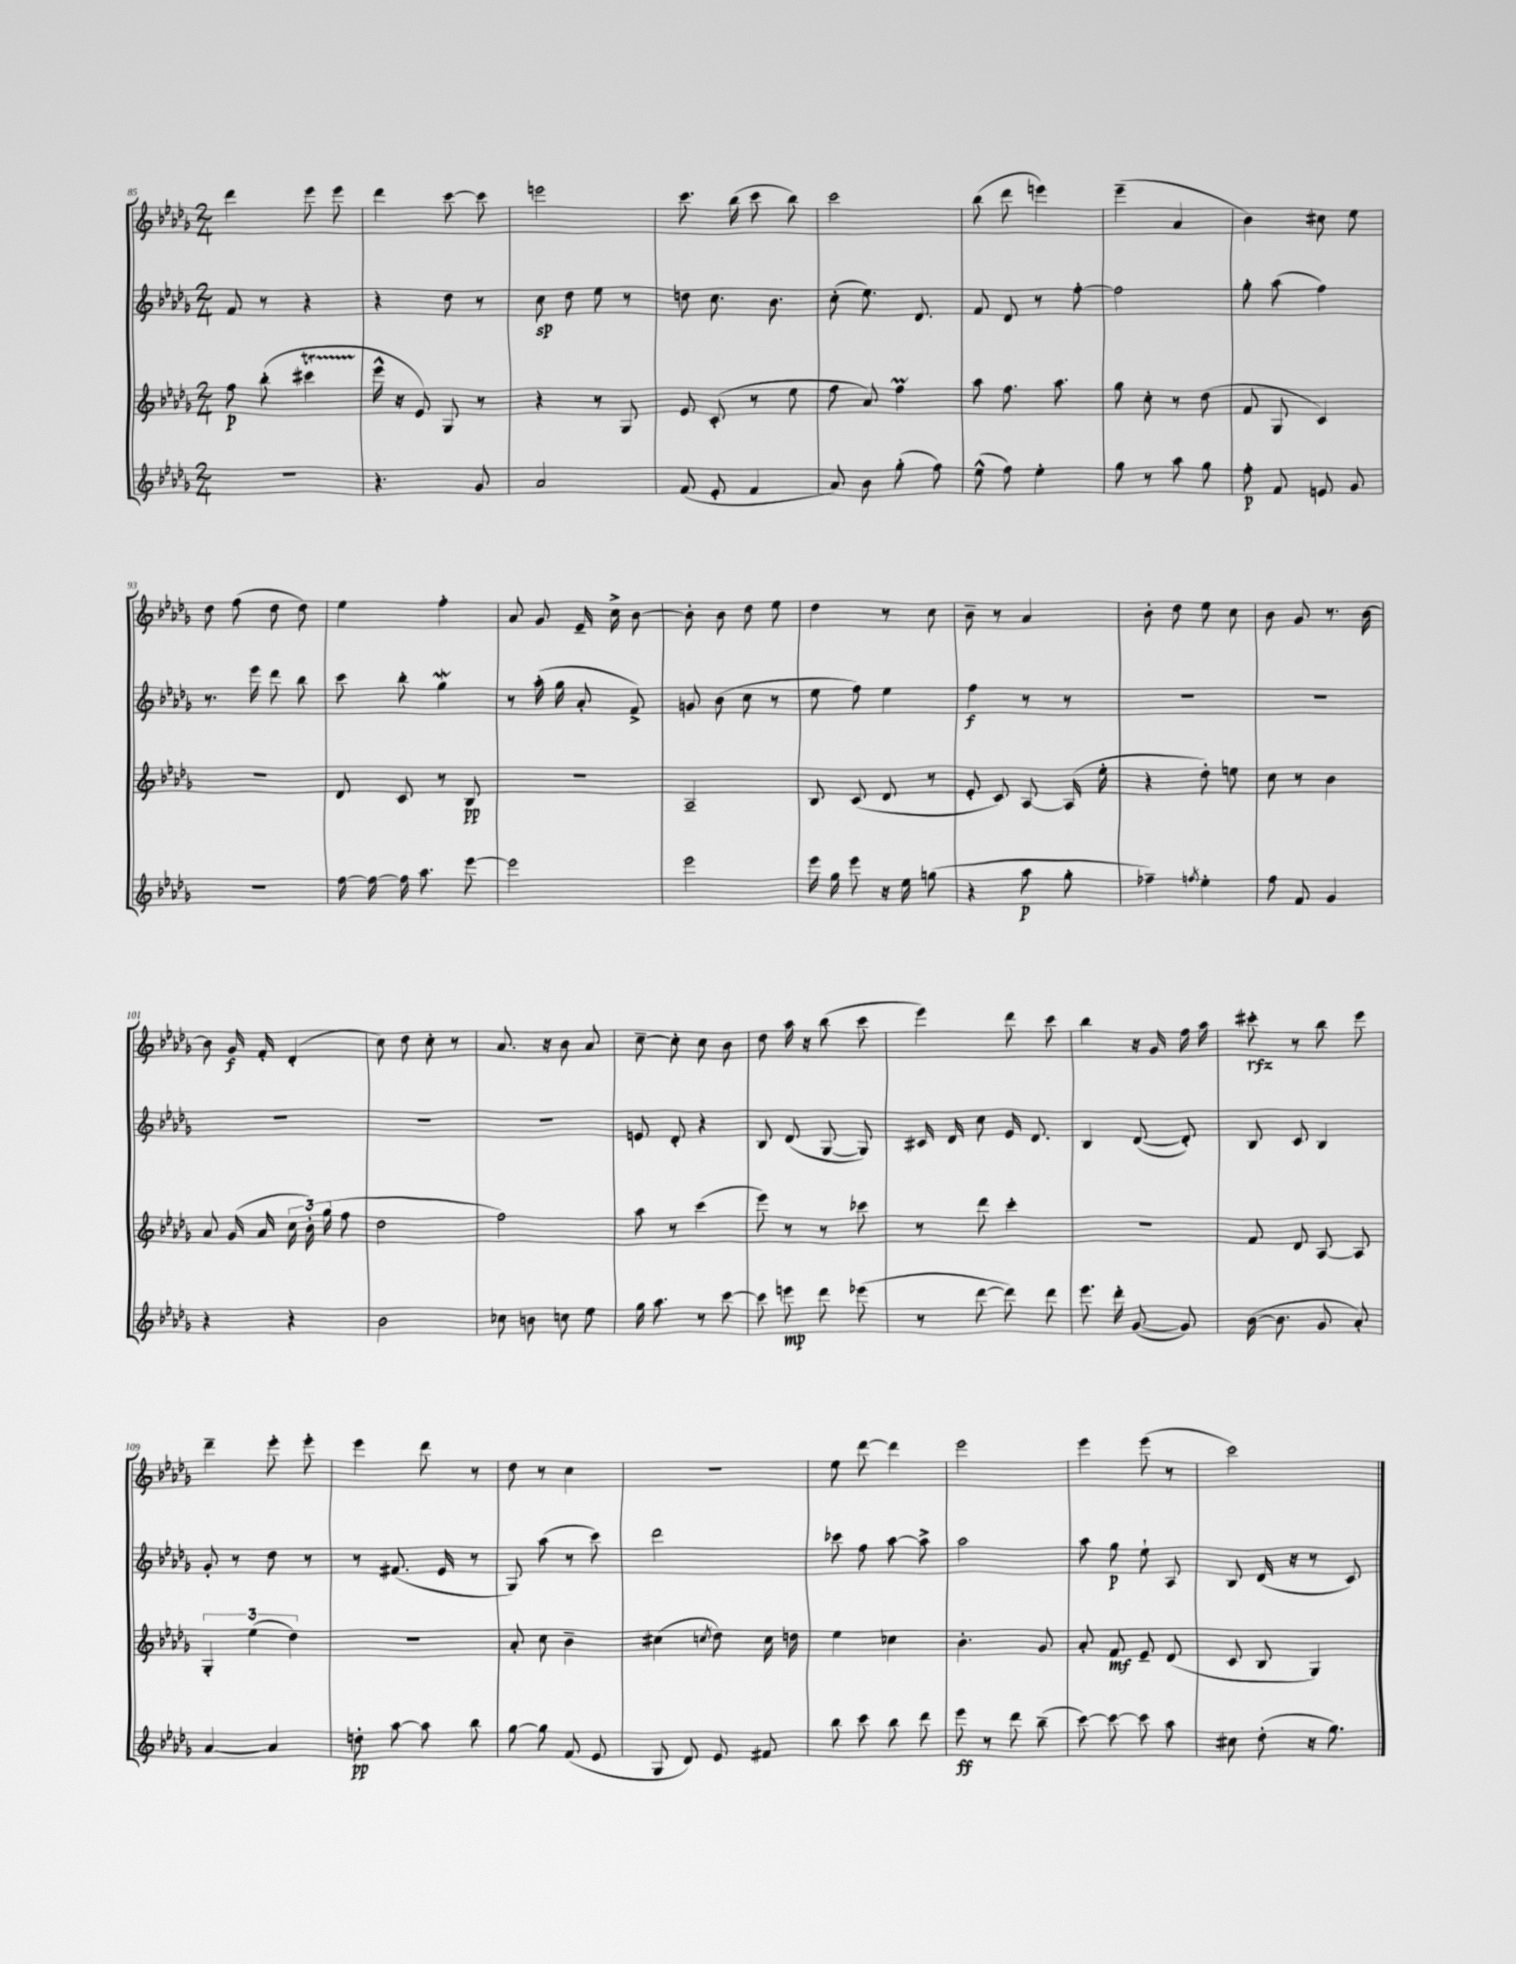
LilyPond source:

<<
\new StaffGroup <<
\new Staff = "s0" {
    \clef treble \key des \major \numericTimeSignature \time 2/4
    \autoBeamOff des'''4 ees'''8 ees'''8 |
    des'''4 c'''8~ c'''8 |
    e'''2 |
    c'''8. bes''16( c'''8 bes''8) |
    c'''2 |
    bes''8( des'''8 e'''4) |
    ees'''4--( aes'4 |
    bes'4) cis''8 ees''8 |
    des''8 f''8( des''8 des''8) |
    ees''4 f''4-. |
    aes'8 ges'8 ees'16-- c''16-> bes'8~ |
    bes'8-. bes'8 des''8 ees''8 |
    des''4 r8 c''8 |
    bes'8-- r8 aes'4 |
    bes'8-. des''8 ees''8 c''8 |
    bes'8 ges'8 r8. bes'16~ |
    bes'8 ges'16\f f'16-. des'4-.( |
    c''8) des''8 c''8-. r8 |
    aes'8. r16 bes'8 aes'8 |
    c''8~-- c''8-. c''8 bes'8 |
    des''8 aes''16 r16 bes''8( c'''8 |
    ees'''4) des'''8 c'''8 |
    bes''4 r16 ges'16 f''16 aes''16 |
    cis'''8-.\rfz r8 bes''8 ees'''8 |
    des'''4-- ees'''8-. ees'''8-. |
    ees'''4 des'''8 r8 |
    des''8 r8 c''4 |
    r2 |
    ees''8 des'''8~ des'''4 |
    ees'''2 |
    ees'''4 ees'''8( r8 |
    c'''2) \bar "|." |
}
\new Staff = "s1" {
    \clef treble \key des \major \numericTimeSignature \time 2/4
    \autoBeamOff f'8 r8 r4 |
    r4 des''8 r8 |
    c''8\sp des''8 ees''8 r8 |
    d''8 c''8. bes'8. |
    c''8-.( ees''8.) des'8. |
    f'8 des'8 r8 f''8~-. |
    f''2 |
    ges''8-. aes''8( f''4) |
    r8. ees'''16 des'''8 bes''8 |
    c'''8 bes''8-. ges''4\mordent |
    r8 aes''16-.( ges''16 aes'8-. f'8->) |
    g'8 bes'8( c''8 r8 |
    ees''8 f''8) ees''4 |
    f''4\f r8 r8 |
    R2 |
    R2 |
    R2 |
    R2 |
    R2 |
    e'8 des'8-. r4 |
    bes8 des'8( ges8~ ges8) |
    cis'16 des'16 c''8 ees'16 des'8. |
    bes4 des'8~( des'8-.) |
    bes8 c'8 bes4 |
    ges'8-. r8 des''8 r8 |
    r8 fis'8.( ees'16 r8 |
    ges8) aes''8( r8 c'''8) |
    des'''2 |
    ces'''8 f''8 aes''8~ aes''8-> |
    aes''2 |
    aes''8 ges''8\p ees''8-! aes8 |
    bes8 des'16( r16 r8 c'8) \bar "|." |
}
\new Staff = "s2" {
    \clef treble \key des \major \numericTimeSignature \time 2/4
    \autoBeamOff f''8\p bes''8-.( cis'''4\startTrillSpan |
    ees'''16-^\stopTrillSpan r16 ees'8) ges8 r8 |
    r4 r8 ges8 |
    ees'8 c'8-.( r8 ees''8 |
    f''8 aes'8) f''4\prall |
    aes''8 f''8. aes''8. |
    ges''8 c''8-. r8 des''8( |
    f'8 ges8 c'4) |
    R2 |
    des'8 c'8 r8 bes8\pp |
    R2 |
    aes2-- |
    bes8 c'8( des'8 r8 |
    ees'8-. c'8) aes8~ aes16( ees''16-. |
    r4 des''8-.) e''8 |
    c''8 r8 bes'4 |
    aes'8 ges'16( aes'16 \tuplet 3/2 { c''16 bes'16-.) ges''16( } f''8 |
    des''2 |
    f''2) |
    aes''8 r8 c'''4( |
    ees'''8) r8 r8 ces'''8 |
    r8 des'''8 c'''4-. |
    r2 |
    f'8 des'8 aes8~ aes8 |
    \tuplet 3/2 { ges4-. ees''4( des''4) } |
    R2 |
    aes'8-. c''8 bes'4-- |
    cis''4( \acciaccatura { c''8 } des''8) c''16 d''16 |
    ees''4 ces''4 |
    bes'4.-. ges'8 |
    aes'8-. f'8\mf ees'8-- des'8( |
    c'8 bes8 ges4) \bar "|." |
}
\new Staff = "s3" {
    \clef treble \key des \major \numericTimeSignature \time 2/4
    \autoBeamOff R2 |
    r4. ges'8 |
    aes'2 |
    f'8( ees'8-. f'4 |
    aes'8) bes'8 ges''8-.( f''8) |
    ees''8-^( f''8) ees''4-. |
    ges''8 r8 aes''8 ges''8 |
    f''8-.\p f'8 e'8 ges'8 |
    r2 |
    f''16~ f''16~ f''16 aes''8. ees'''8~ |
    ees'''2 |
    ees'''2 |
    ees'''16 ges''16 ees'''8 r16 ees''16 g''8( |
    r4 aes''8\p ges''8-. |
    fes''4--) \acciaccatura { f''8 } ees''4-. |
    f''8 f'8 ges'4 |
    r4 r4 |
    bes'2 |
    ces''8 b'8 c''8 ees''8 |
    ges''16 aes''8. r8 c'''8~ |
    c'''8 e'''8\mp des'''8 ees'''8( |
    r8 des'''8~ des'''8) des'''8 |
    ees'''8. des'''16-. ges'8~( ges'8) |
    bes'16~( bes'8. ges'8 aes'8-.) |
    aes'4~ aes'4 |
    d''8-.\pp aes''8~ aes''8 bes''8 |
    ges''8~ ges''8 f'8( ees'8 |
    ges8 des'8) ees'8 fis'8 |
    bes''8 c'''8 bes''8 des'''8 |
    ees'''8\ff r8 des'''8 bes''8--( |
    c'''8~) c'''8~ c'''8 aes''8 |
    cis''8 des''8-.( r16 ges''8.) \bar "|." |
}
>>
>>
\layout { \context { \Score currentBarNumber = #85 } }
